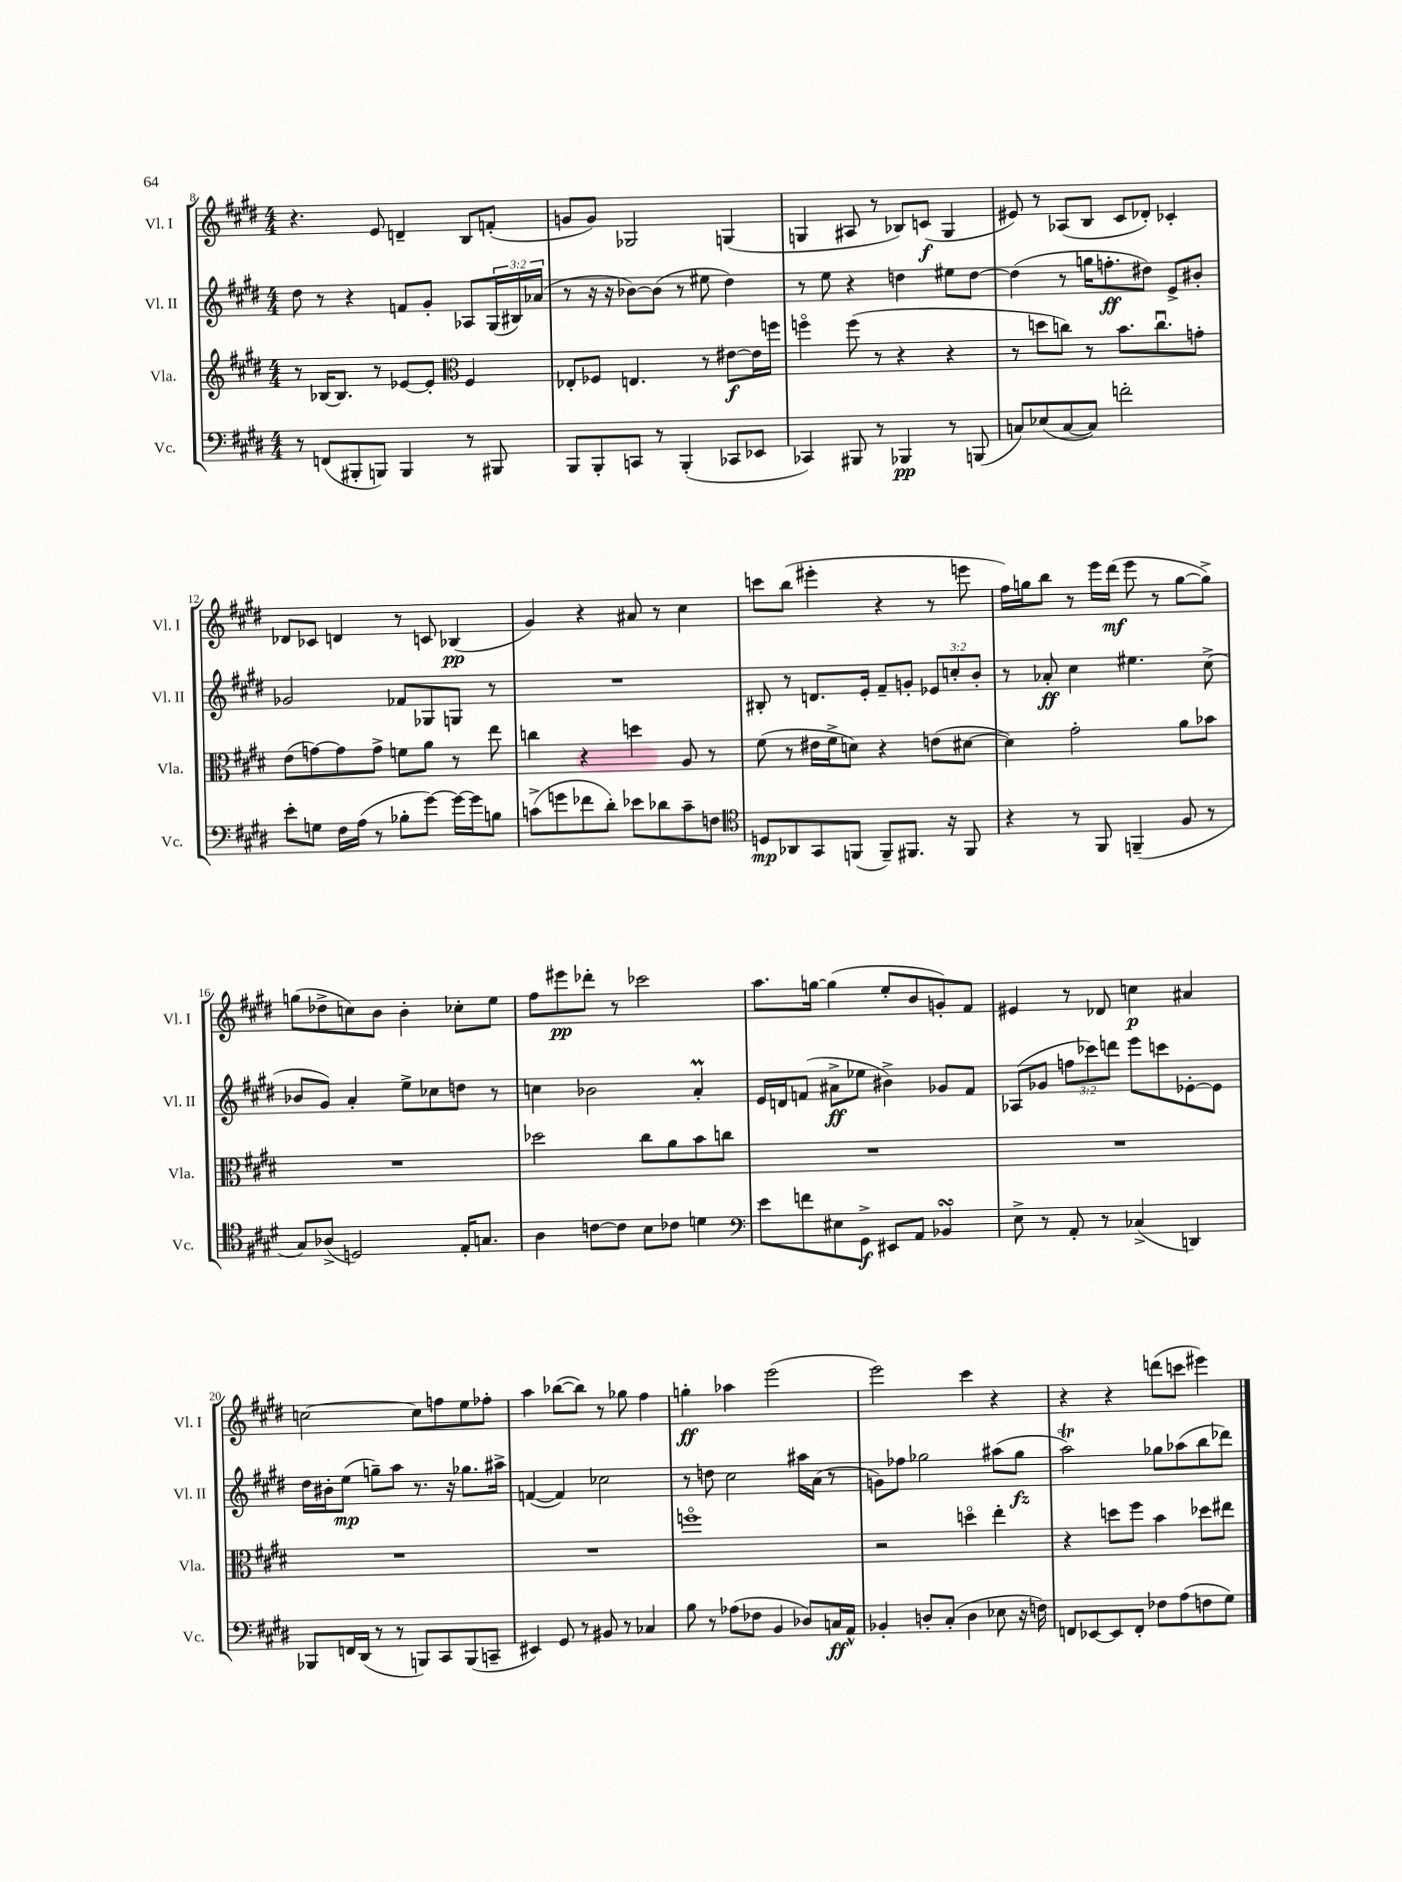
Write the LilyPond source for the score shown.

<<
\new StaffGroup <<
\new Staff = "s0" \with { instrumentName = "Vl. I" shortInstrumentName = "Vl. I" } {
    \clef treble \key e \major \numericTimeSignature \time 4/4
    r4. e'8 d'4-- b8 f'8-.( |
    g'8 g'8) ges2 g4( |
    g4 ais8 r8 bes8) c'8\f( g4 |
    eis'8) r8 aes8( b8 cis'8 des'8-.) ces'4-. |
    des'8 ces'8 d'4 r8 c'8 bes4\pp( |
    gis'4) r4 ais'8 r8 cis''4 |
    c'''8 b''8( eis'''4-. r4 r8 e'''8 |
    fis''16) g''16 b''8 r8 e'''16 dis'''16\mf( e'''8 r8 g''8~ g''8->) |
    g''8( des''8-> c''8) b'8 b'4-. ces''8-. e''8 |
    fis''8 eis'''8\pp des'''8-. r8 ces'''2 |
    a''8. g''16~ g''4( e''8-. b'8 g'8-.) fis'8 |
    eis'4 r8 des'8 c''4\p ais'4 |
    c''2~ c''8 f''8 e''8 fes''8-. |
    a''4 bes''8~( bes''8) r8 ges''8 fis''4 |
    g''4-.\ff aes''4 e'''2( |
    e'''2) cis'''4 r4 |
    r4 r4 d'''8( c'''8 eis'''4) \bar "|." |
}
\new Staff = "s1" \with { instrumentName = "Vl. II" shortInstrumentName = "Vl. II" } {
    \clef treble \key e \major \numericTimeSignature \time 4/4 \override Staff.TupletNumber.text = #tuplet-number::calc-fraction-text
    dis''8 r8 r4 f'8 gis'8-. aes8 \tuplet 3/2 { gis16( bis16) aes'16( } |
    r8 r16 r16 bes'8~) bes'8( r8 eis''8 dis''4) |
    r8 e''8 r4 d''4 eis''8 d''8~ |
    d''4( r8 g''16 f''8.-.\ff dis''8) e'8-> bis'8-. |
    ges'2 fes'8 ges8 g8 r8 |
    R1 |
    bis8-. r8 d'8. e'16-. fis'8-- g'8-. \tuplet 3/2 { ees'8 c''8-. b'8-. } |
    r8 aes'8-.\ff cis''4 eis''4. cis''8->( |
    bes'8 gis'8) a'4-. e''8-> ces''8 d''8 r8 |
    c''4 bes'2 a'4-.\prall |
    e'16 d'16 f'8( ais'8->\ff ees''8 bis'4->) ges'8 f'8 |
    aes8( ges'8 \tuplet 3/2 { f''8 ces'''8) d'''8 } e'''8 c'''8 ees'8~-. ees'8 |
    dis''16 bis'16-. e''8\mp( g''8--) a''8 r8. r16 ges''8. ais''16-> |
    f'4~( f'4) ces''2 |
    r8 d''8 cis''2 ais''16 a'16( r8 |
    g'8) fes''8 ges''2 ais''8( ges''8\fz |
    a''2\trill) ges''8 aes''8( b''8 des'''8) \bar "|." |
}
\new Staff = "s2" \with { instrumentName = "Vla." shortInstrumentName = "Vla." } {
    \clef treble \key e \major \numericTimeSignature \time 4/4
    r8 bes16~ bes8. r8 ees'8~ ees'8-. \clef alto fis4 |
    ees8-. fes8 e4. r8 eis'8~\f eis'16 f''16 |
    f''4\flageolet f''8( r8 r4 r4 |
    r8 d''8 c''8) r8 b'8. c''8.\downbow g'8-. |
    e'8( g'8~) g'8 g'8-> f'8 a'8 r8 e''8 |
    c''4 r4 d''4 a8 r8 |
    fis'8( r8 eis'16 fis'16-> d'8) r4 e'8( dis'8~ |
    dis'4) gis'2-. a'8 bes'8 |
    R1 |
    des''2 cis''8 a'8 b'8 c''8 |
    R1 |
    R1 |
    R1 |
    R1 |
    f''1\flageolet |
    r2 d''4\flageolet e''4-. |
    r4 d''8 fis''8 b'4 des''8 eis''8 \bar "|." |
}
\new Staff = "s3" \with { instrumentName = "Vc." shortInstrumentName = "Vc." } {
    \clef bass \key e \major \numericTimeSignature \time 4/4
    r8 f,8( bis,,8-. b,,8) b,,4 r8 bis,,8 |
    b,,8 b,,8-. c,8 r8 b,,4-.( ces,8 ees,8 |
    ces,4) bis,,8 r8 bes,,4\pp r8 b,,8( |
    c8) ees8( c8~ c8) f'2-. |
    e'8-. g8 fis16 a16( r8 bes8-. gis'8~) gis'16~ gis'16 b8 |
    c'8->( g'8 fes'8 dis'8-.) ees'8 des'8 c'8-- f8 |
    \clef tenor d8\mp aes,8 gis,8 f,8( f,8--) fis,8. r16 fis,8 |
    r4 r8 fis,8 f,4--( fis8 r8 |
    gis8) aes8->( d2) e16-. g8. |
    a4 c'8~ c'8 b8 ces'8 d'4 |
    \clef bass e'8 f'8 eis8 gis,8->\f eis,8 a,8 bes,4\turn |
    e8-> r8 a,8-. r8 ces4->( d,4) |
    bes,,8 f,16 dis,16( r8 r8 b,,8) cis,8 b,,8( c,8-- |
    eis,4) gis,8 r8 bis,8 r8 ces4 |
    b8 r8 aes8( fes8 b,4 des8) c16\ff a,16-^ |
    bes,4-. d8-. cis8-.( d4 ees8 r16 f16) |
    f,8 ees,8~ ees,8 f,8-. fes8 a8( f8 gis8) \bar "|." |
}
>>
>>
\layout { \context { \Score currentBarNumber = #8 } }
